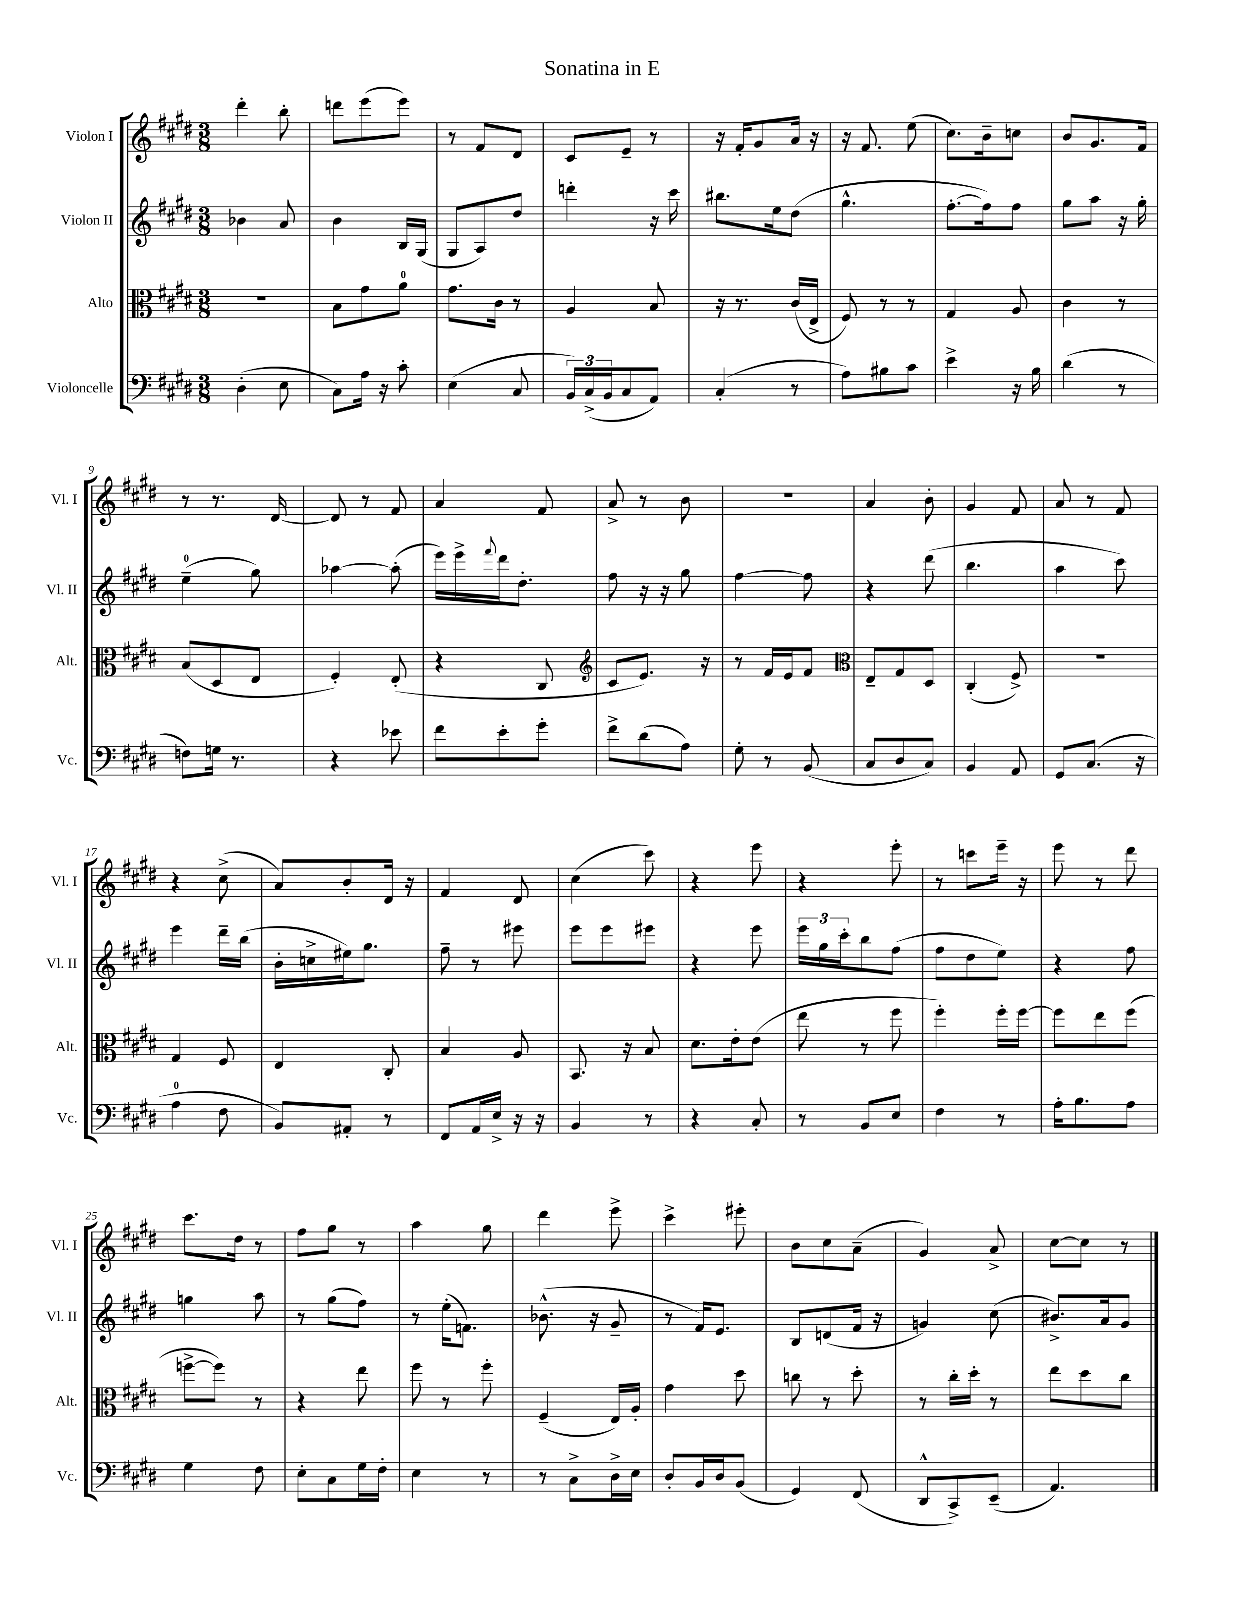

**kern	**kern	**kern	**kern
*part4	*part3	*part2	*part1
*staff4	*staff3	*staff2	*staff1
*I"Violoncelle	*I"Alto	*I"Violon II	*I"Violon I
*I'Vc.	*I'Alt.	*I'Vl. II	*I'Vl. I
*clefF4	*clefC3	*clefG2	*clefG2
*k[f#c#g#d#]	*k[f#c#g#d#]	*k[f#c#g#d#]	*k[f#c#g#d#]
*M3/8	*M3/8	*M3/8	*M3/8
=1	=1	=1	=1
(4D#'\	4.r	4b-X\	4ddd#'\
8E\	.	8a/	8bb'\
=2	=2	=2	=2
8C#\L)	8B\L	4b\	8dddn\L
16A\Jk	8g#\	.	(8eee\
16r	.	.	.
8c#'\	8a\J	16B/LL	8eee\J)
.	.	(16G#/JJ	.
=3	=3	=3	=3
(4E\	8.g#\L	8G#/L	8r
.	.	8A/)	8f#/L
.	16c#\Jk	.	.
8C#/	8r	8dd#/J	8d#/J
=4	=4	=4	=4
24BB/LL)	4A/	4dddn'\	8c#/L
(24C#^/	.	.	.
24BB/J	.	.	.
8C#/	.	.	8e~/J
8AA/J)	8B/	16r	8r
.	.	16ccc#\	.
=5	=5	=5	=5
(4C#'/	16r	8.bb#X\L	16r
.	8.r	.	16f#'/KL
.	.	.	8g#/
.	.	16ee\k	.
8r	(16c#/LL	(8dd#\J	16a/Jk
.	16E^/JJ	.	16r
=6	=6	=6	=6
8A\L)	8F#/)	4.gg#^^\	16r
.	.	.	8.f#/
8B#X\	8r	.	.
8c#\J	8r	.	(8ee\
=7	=7	=7	=7
4e^\	4G#/	[8.ff#'\L	8.cc#\L)
.	.	16ff#\k])	16b~\k
16r	8A/	8ff#\J	8ccn\J
16B\	.	.	.
=8	=8	=8	=8
(4d#\	4c#\	8gg#\L	8b/L
.	.	8aa\J	8.g#/
8r	8r	16r	.
.	.	16gg#'\	16f#/Jk
!!LO:LB:g=z
=9	=9	=9	=9
8Fn\L)	(8B/L	(4ee~\	8r
16Gn\Jk	8D#/	.	8.r
8.r	.	.	.
.	8E/J	8gg#\)	.
.	.	.	[16d#/
=10	=10	=10	=10
4r	4F#'/)	[4aa-X\	8d#/]
.	.	.	8r
8e-X\	(8E'/	(8aa-'\]	8f#/
=11	=11	=11	=11
8f#\L	4r	16eee\LL)	4a/
.	.	16eee^\	.
.	.	8qqfff#/	.
8e'\	.	16ddd#\J	.
.	.	8.dd#'\J	.
8g#'\J	8C#/	.	8f#/
=12	=12	=12	=12
*	*clefG2	*	*
8f#^\L	8c#/L	8ff#\	8a^/
(8d#\	8.e/J)	16r	8r
.	.	16r	.
8A\J)	.	8gg#\	8b\
.	16r	.	.
=13	=13	=13	=13
8G#'\	8r	[4ff#\	4.r
8r	16f#/LL	.	.
.	16e/J	.	.
(8BB/	8f#/J	8ff#\]	.
=14	=14	=14	=14
*	*clefC3	*	*
8C#/L	8E~/L	4r	4a/
8D#/	8G#/	.	.
8C#/J)	8D#/J	(8ddd#\	8b'\
=15	=15	=15	=15
4BB/	(4C#'/	4.bb\	4g#/
8AA/	8F#^/)	.	8f#/
=16	=16	=16	=16
8GG#/L	4.r	4aa\	8a/
(8.C#/J	.	.	8r
.	.	8ccc#\)	8f#/
16r	.	.	.
!!LO:LB:g=z
=17	=17	=17	=17
4A\	4G#/	4eee\	4r
8F#\	8F#/	16ddd#~\LL	(8cc#^\
.	.	(16bb\JJ	.
=18	=18	=18	=18
8BB/L)	4E/	16b'\LL	8a/L)
.	.	16ccn^\	.
8AA#X'/J	.	16ee#X\J)	8b'/
.	.	8.gg#\J	.
8r	8C#'/	.	16d#/Jk
.	.	.	16r
=19	=19	=19	=19
8FF#/L	4B/	8ff#~\	4f#/
16AA/L	.	8r	.
16E^/JJ	.	.	.
16r	8A/	8eee#X\	8d#/
16r	.	.	.
=20	=20	=20	=20
4BB/	8.BB/	8eee\L	(4cc#\
.	.	8eee\	.
.	16r	.	.
8r	8B/	8eee#X\J	8ccc#\)
=21	=21	=21	=21
4r	8.d#\L	4r	4r
.	16e'\k	.	.
8C#'/	(8e\J	8eee\	8eee\
=22	=22	=22	=22
8r	8ee\	24eee\LL	4r
.	.	24gg#\	.
.	.	24ccc#'\J	.
8BB/L	8r	8bb\	.
8E/J	8ff#\	(8ff#\J	8eee'\
=23	=23	=23	=23
4F#\	4ff#'\)	8ff#\L	8r
.	.	8dd#\	8cccn\L
8r	16ff#'\LL	8ee\J)	16eee~\Jk
.	[16ff#\JJ	.	16r
=24	=24	=24	=24
16A'\KL	8ff#\L]	4r	8eee\
8.B\	.	.	.
.	8ee\	.	8r
8A\J	(8ff#\J	8ff#\	8ddd#\
!!LO:LB:g=z
=25	=25	=25	=25
4G#\	[8ffn^\L	4ggn\	8.ccc#\L
.	8ff\J])	.	.
.	.	.	16dd#\Jk
8F#\	8r	8aa\	8r
=26	=26	=26	=26
8E'\L	4r	8r	8ff#\L
8C#\	.	(8gg#\L	8gg#\J
16G#\L	8ee\	8ff#\J)	8r
16F#'\JJ	.	.	.
=27	=27	=27	=27
4E\	8ff#\	8r	4aa\
.	8r	(16ee'\KL	.
.	.	8.fn\J)	.
8r	8ff#'\	.	8gg#\
=28	=28	=28	=28
8r	(4F#~/	(8.b-X^^\	4ddd#\
8C#^\L	.	.	.
.	.	16r	.
16D#^\L	16E/LL)	8g#~/	8eee^\
16E\JJ	16A'/JJ	.	.
=29	=29	=29	=29
8D#'/L	4g#\	8r	4ccc#^\
16BB/L	.	16f#/KL)	.
16D#/J	.	8.e/J	.
(8BB/J	8dd#\	.	8eee#X'\
=30	=30	=30	=30
4GG#/)	8ccn\	8B/L	8b\L
.	8r	(8dn/	8cc#\
(8FF#/	8dd#'\	16f#/Jk	(8a~\J
.	.	16r	.
=31	=31	=31	=31
8DD#^^/L	8r	4gn/)	4g#/)
8CC#^/)	16cc#'\LL	.	.
.	16dd#'\JJ	.	.
(8EE~/J	8r	(8cc#\	8a^/
=32	=32	=32	=32
4.AA/)	8ee\L	8.b#X^/L)	[8cc#\L
.	8dd#\	.	8cc#\J]
.	.	16a/k	.
.	8cc#\J	8g#/J	8r
==	==	==	==
*-	*-	*-	*-
